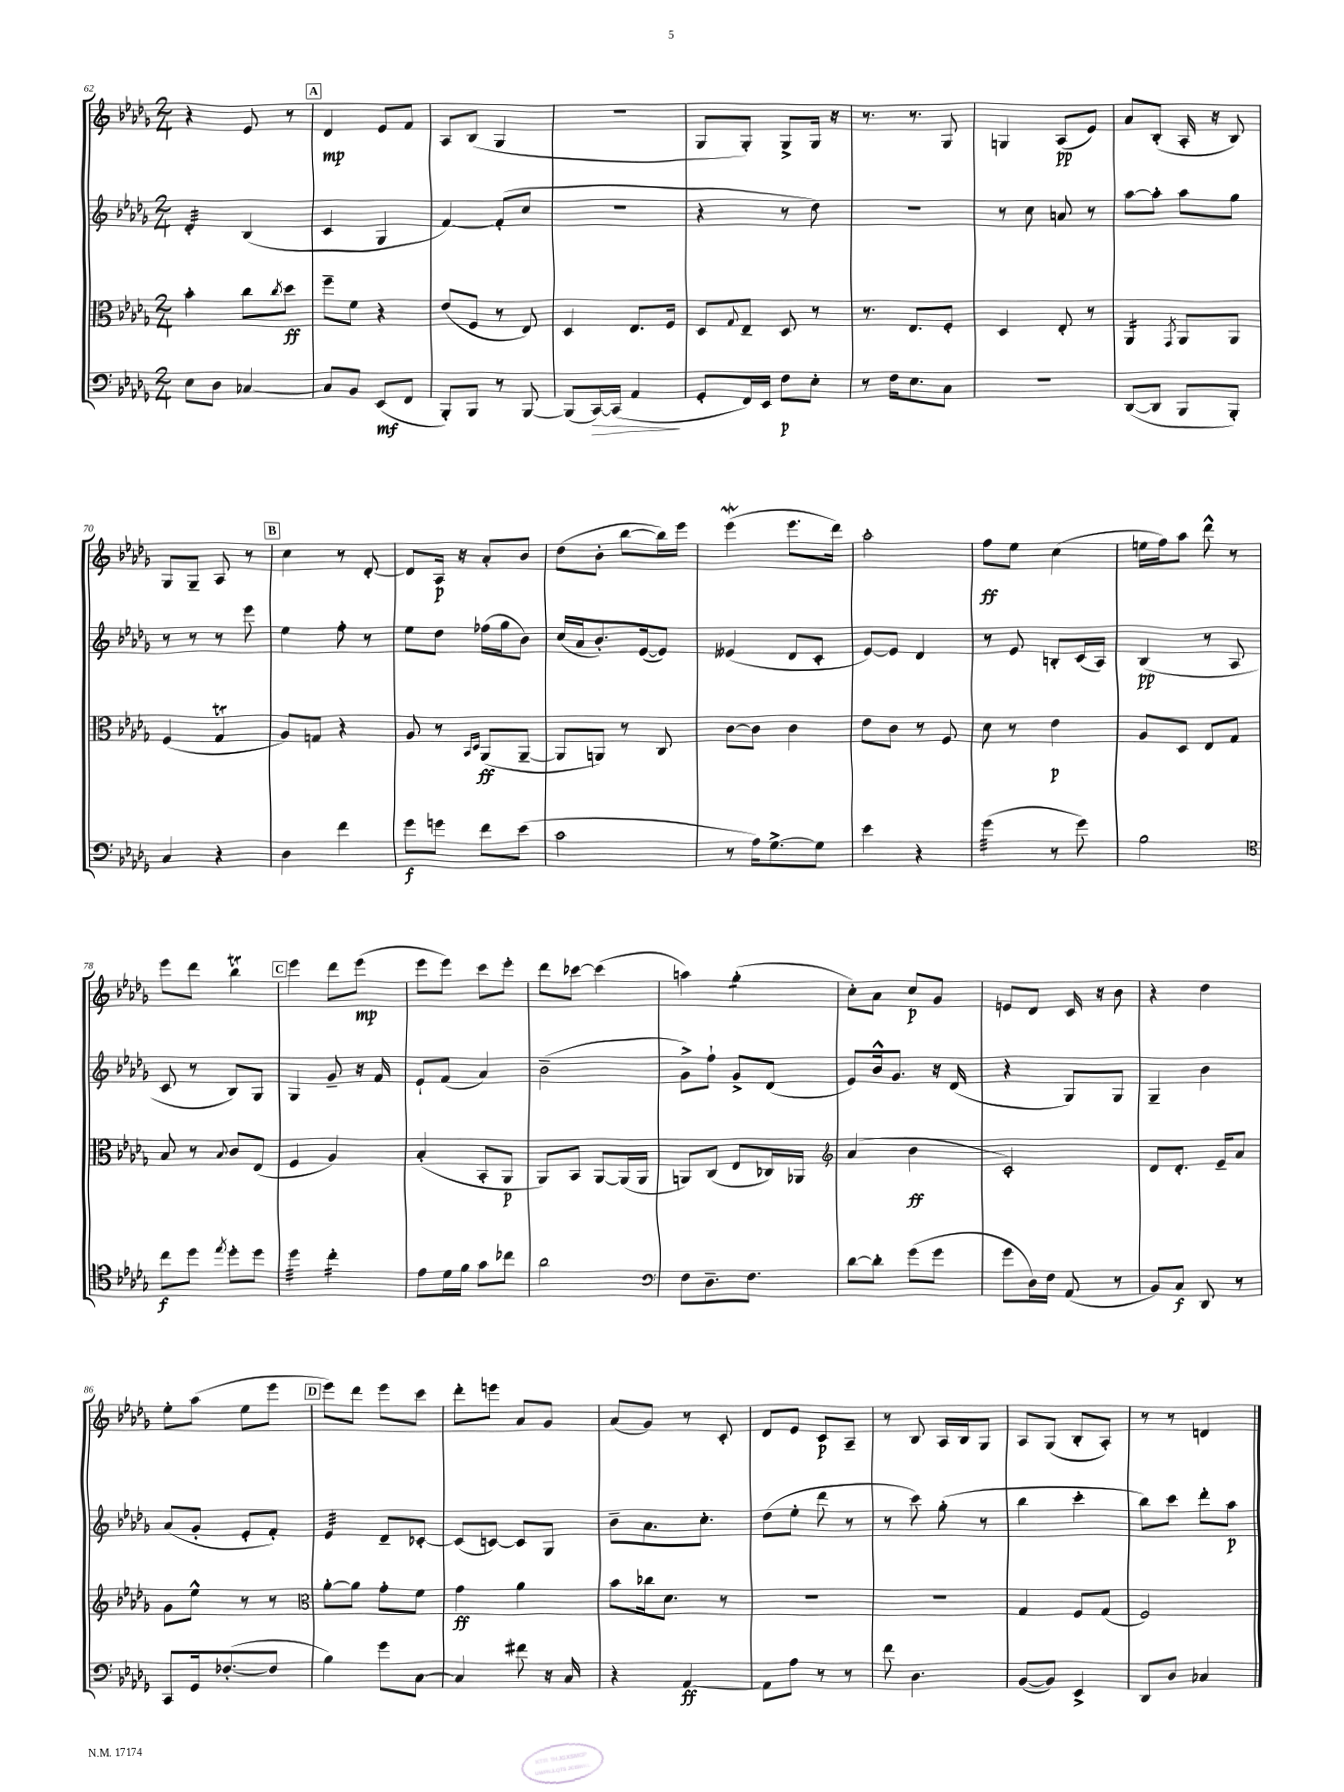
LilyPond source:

<<
\new StaffGroup <<
\new Staff = "s0" {
    \clef treble \key des \major \numericTimeSignature \time 2/4
    r4 ees'8 r8 |
    \mark \markup { \box "A" } des'4\mp ees'8 f'8 |
    aes8 bes8( ges4 |
    r2 |
    ges8 ges8-.) ges8-> ges16 r16 |
    r8. r8. ges8 |
    g4 aes8\pp( ees'8) |
    aes'8 bes8-.( aes16-. r16 bes8) |
    ges8 ges8-- aes8 r8 |
    \mark \markup { \box "B" } c''4 r8 des'8~-. |
    des'8 aes16\p r16 aes'8-. bes'8 |
    des''8( bes'8-. bes''8~ bes''16) ees'''16 |
    ees'''4\mordent( ees'''8. des'''16) |
    aes''2-. |
    f''8\ff ees''8 c''4( |
    e''16 f''16) aes''8 des'''8-^ r8 |
    ees'''8 des'''8 bes''4\trill |
    \mark \markup { \box "C" } ees'''4 des'''8 ees'''8\mp( |
    ees'''8 ees'''8) c'''8 ees'''8-. |
    des'''8 ces'''8~ ces'''4( |
    a''4) ges''4:8-.( |
    c''8-.) aes'8 c''8\p ges'8 |
    e'8 des'8 c'16 r16 bes'8 |
    r4 des''4 |
    ees''8-. aes''8( ees''8 ees'''8 |
    \mark \markup { \box "D" } ees'''8) des'''8 ees'''8 c'''8 |
    des'''8-. e'''8 aes'8 ges'8 |
    aes'8( ges'8) r8 c'8-. |
    des'8 ees'8 c'8\p aes8-- |
    r8 bes8 aes16 bes16 ges8 |
    aes8 ges8( bes8-. aes8-.) |
    r8 r8 d'4 \bar "|." |
}
\new Staff = "s1" {
    \clef treble \key des \major \numericTimeSignature \time 2/4
    des'4:32-. bes4( |
    \mark \markup { \box "A" } c'4 ges4 |
    f'4~) f'8-.( c''8 |
    R2 |
    r4 r8 des''8) |
    R2 |
    r8 c''8 a'8 r8 |
    aes''8~ aes''8-. aes''8 ges''8 |
    r8 r8 r8 ees'''8 |
    \mark \markup { \box "B" } ees''4 f''8-. r8 |
    ees''8 des''8 fes''16( ges''16 bes'8) |
    c''16( aes'16 bes'8.-.) ees'16~( ees'8) |
    eeses'4( des'8 c'8-. |
    ees'8~) ees'8 des'4 |
    r8 ees'8 b8-. c'16( aes16) |
    bes4\pp( r8 aes8 |
    c'8 r8 bes8) ges8 |
    \mark \markup { \box "C" } ges4 ges'8-- r16 f'16 |
    ees'8-! f'8( aes'4) |
    bes'2--( |
    ges'8->) f''8-! ges'8-> des'8( |
    ees'8) bes'16-^ ges'8. r16 des'16( |
    r4 ges8) ges8 |
    ges4-- bes'4 |
    aes'8( ges'8-. ees'8-. f'8-.) |
    \mark \markup { \box "D" } ees'4:32 des'8-- ces'8~-. |
    ces'8( c'8~) c'8 ges8 |
    bes'8-- aes'8. c''8.-. |
    des''8( ees''8-. des'''8 r8 |
    r8 c'''8) ges''8-.( r8 |
    bes''4 c'''4-. |
    bes''8) c'''8 des'''8-. aes''8\p \bar "|." |
}
\new Staff = "s2" {
    \clef alto \key des \major \numericTimeSignature \time 2/4
    bes'4-. c''8 \acciaccatura { c''8 } des''8\ff |
    \mark \markup { \box "A" } f''8-- f'8 r4 |
    ees'8( f8 r8 ees8) |
    des4 ees8. f16 |
    des8 \appoggiatura { ges8 } ees8-- des8 r8 |
    r8. ees8. f8-. |
    des4 ees8-. r8 |
    aes,4:16 \acciaccatura { ges,8 } aes,8 aes,8 |
    f4( ges4\trill |
    \mark \markup { \box "B" } aes8) g8 r4 |
    aes8 r8 \grace { bes,16 des16 } aes,8\ff( aes,8~-- |
    aes,8 a,8) r8 c8 |
    c'8~ c'8 c'4 |
    ees'8 c'8 r8 f8 |
    des'8 r8 ees'4\p |
    aes8 des8 ees8 ges8 |
    bes8 r8 \appoggiatura { bes8 } c'8 ees8( |
    \mark \markup { \box "C" } f4 aes4) |
    bes4-.( bes,8-. aes,8\p |
    aes,8) bes,8 aes,8~ aes,16( aes,16 |
    a,8) c8( ees8 ces16) aes,16 |
    \clef treble aes'4( bes'4\ff |
    c'2-.) |
    des'8 des'8.-. ees'16-- aes'8 |
    ges'8 ees''8-^ r8 r8 |
    \mark \markup { \box "D" } \clef alto aes'8~-. aes'8 ges'8-. f'8 |
    ges'4\ff aes'4 |
    bes'8 ces''16 des'8. r8 |
    R2 |
    r2 |
    ges4 f8 ges8( |
    f2) \bar "|." |
}
\new Staff = "s3" {
    \clef bass \key des \major \numericTimeSignature \time 2/4
    ees8 des8 ces4~ |
    \mark \markup { \box "A" } ces8 bes,8 ees,8\mf( f,8 |
    bes,,8-.) bes,,8 r8 bes,,8~ |
    bes,,8( c,16~\>) c,16( aes,4\! |
    ges,8-. f,16) ees,16 f8\p ees8-. |
    r8 f16 ees8. c8 |
    r2 |
    des,8~( des,8 bes,,8 bes,,8-.) |
    c4 r4 |
    \mark \markup { \box "B" } des4 f'4 |
    ges'8\f g'8 f'8 ees'8( |
    c'2 |
    r8 aes16) ges8.~-> ges8 |
    ees'4 r4 |
    ges'4:32( r8 ges'8) |
    bes2 |
    \clef tenor c''8\f des''8 \acciaccatura { ees''8 } des''8-. des''8 |
    \mark \markup { \box "C" } des''4:32 c''4:16-. |
    ees'8 des'16 f'16 ges'8 ces''8 |
    aes'2 |
    \clef bass f8 des8.-- f8. |
    des'8~ des'8-. ges'8( ges'8 |
    ges'8 des16) f16 aes,8( r8 |
    bes,8) c8\f des,8 r8 |
    c,8 ges,16 fes8.~-.( fes8 |
    \mark \markup { \box "D" } bes4) ges'8 c8~ |
    c4 fis'8 r16 c16 |
    r4 aes,4~\ff |
    aes,8 aes8 r8 r8 |
    f'8 des4. |
    bes,8~( bes,8) ees,4-> |
    des,8 des8 ces4 \bar "|." |
}
>>
>>
\layout { \context { \Score currentBarNumber = #62 } }
